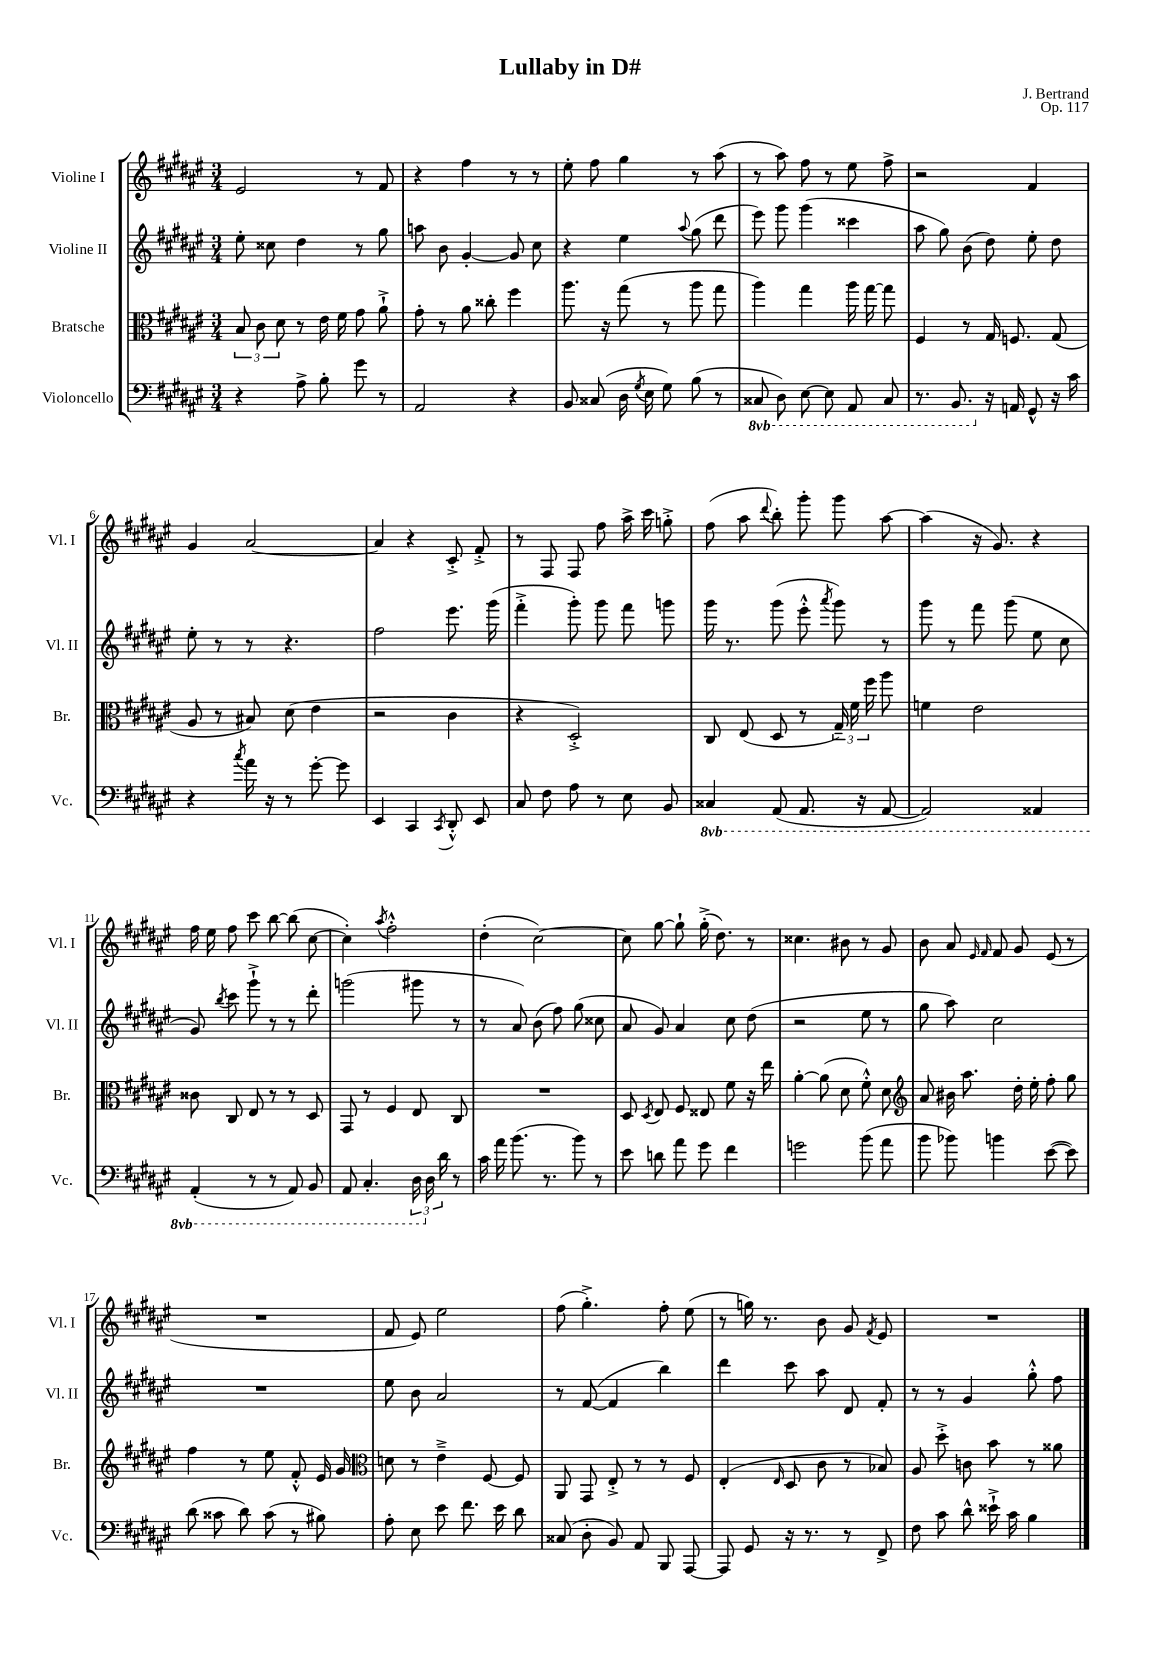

**kern	**kern	**kern	**kern
*part4	*part3	*part2	*part1
*staff4	*staff3	*staff2	*staff1
*I"Violoncello	*I"Bratsche	*I"Violine II	*I"Violine I
*I'Vc.	*I'Br.	*I'Vl. II	*I'Vl. I
*clefF4	*clefC3	*clefG2	*clefG2
*k[f#c#g#d#a#e#]	*k[f#c#g#d#a#e#]	*k[f#c#g#d#a#e#]	*k[f#c#g#d#a#e#]
*M3/4	*M3/4	*M3/4	*M3/4
=1	=1	=1	=1
4r	12B/	8ee#'\	2e#/
.	12c#\	.	.
.	.	8cc##X\	.
.	12d#\	.	.
8A#^\	8r	4dd#\	.
8B'\	16e#\	.	.
.	16f#\	.	.
8g#\	8g#\	8r	8r
8r	8a#`^\	8gg#\	8f#/
=2	=2	=2	=2
2AA#/	8g#'\	8aan\	4r
.	8r	8b\	.
.	8a#\	[4g#'/	4ff#\
.	8cc##X'\	.	.
4r	4ff#\	8g#/]	8r
.	.	8cc#\	8r
=3	=3	=3	=3
8BB/	8.aa#\	4r	8ee#'\
(8C##X/	.	.	8ff#\
.	16r	.	.
16D#\	(8gg#\	4ee#\	4gg#\
8qG#/	.	.	.
16E#\	.	.	.
8G#\)	8r	.	.
.	.	8qqaa#/	.
(8B\	8aa#\	(8gg#\	8r
8r	8gg#\	8ddd#\	(8aa#\
=4	=4	=4	=4
*8ba	*	*	*
8CC##X/	4aa#\)	8eee#\)	8r
8DD#\)	.	8ggg#\	8aa#\)
[8EE#\	4gg#\	(4ggg#\	8ff#\
8EE#\]	.	.	8r
8AAA#/	16aa#\	4ccc##X\	8ee#\
.	[16gg#\	.	.
8CC##/	8gg#\]	.	8ff#^\
=5	=5	=5	=5
8.r	4F#/	8aa#\	2r
.	.	8gg#\)	.
8.BBB/	.	.	.
.	8r	(8b\	.
*X8ba	*	*	*
16r	16G#/	8dd#\)	.
16AAn/	8.Fn/	.	.
8GG#^^/	.	8ee#'\	4f#/
16r	(8G#/	8dd#\	.
16c#\	.	.	.
!!LO:LB:g=z
=6	=6	=6	=6
4r	8A#/	8ee#'\	4g#/
.	8r	8r	.
8qcc#/	.	.	.
16a#\	8B#X/)	8r	[2a#/
16r	.	.	.
8r	(8d#\	4.r	.
[8g#'\	4e#\	.	.
8g#\]	.	.	.
=7	=7	=7	=7
4EE#/	2r	2ff#\	4a#/]
4CC#/	.	.	4r
8qCC#/	.	.	.
8DD#'^^/	4c#\	8.eee#\	8c#'^/
8EE#/	.	.	8f#'^/
.	.	(16ggg#\	.
=8	=8	=8	=8
8C#/	4r	4fff#'^\	8r
8F#\	.	.	8F#/
8A#\	2D#'^/)	8ggg#'\)	8F#/
8r	.	8ggg#\	8ff#\
8E#\	.	8fff#\	16aa#^\
.	.	.	16ccc#\
8BB/	.	8gggn\	8ggn'^\
=9	=9	=9	=9
*8ba	*	*	*
4CC##X/	8C#/	16ggg#\	(8ff#\
.	.	8.r	.
.	(8E#/	.	8aa#\
.	.	.	8qqddd#/
(8AAA#/	8D#/	(8ggg#\	8bb'\)
8.AAA#/	8r	8eee#'^^\	8ggg#'\
.	.	8qaaa#/	.
.	24G#~/)	8ggg#\)	8ggg#\
.	24f#\	.	.
16r	.	.	.
.	24ff#\	.	.
[8AAA#/	8aa#\	8r	[8aa#\
=10	=10	=10	=10
2AAA#/])	4fn\	8ggg#\	(4aa#\]
.	.	8r	.
.	2e#\	8fff#\	16r
.	.	.	8.g#/)
.	.	(8ggg#\	.
4AAA##X/	.	8ee#\	4r
.	.	8cc#\	.
!!LO:LB:g=z
=11	=11	=11	=11
(4AAA#'/	8c##X\	8g#/)	16ff#\
.	.	.	16ee#\
.	.	8qbb/	.
.	8C#/	8ccc#\	8ff#\
8r	8E#/	8ggg#`^\	8ccc#\
8r	8r	8r	[8bb\
8AAA#/)	8r	8r	(8bb\]
8BBB/	8D#/	8ddd#'\	[8cc#\
=12	=12	=12	=12
8AAA#/	8GG#/	(2gggn\	4cc#'\])
4.CC#'/	8r	.	.
.	.	.	8qaa#/
.	4F#/	.	2ff#'^^\
24DD#\	8E#/	8ggg#X\	.
*X8ba	*	*	*
24D#\	.	.	.
24d#\	.	.	.
8r	8C#/	8r	.
=13	=13	=13	=13
16c#\	2.r	8r	(4dd#'\
16a#\	.	.	.
(8.b\	.	8a#/)	.
.	.	(8b\	[2cc#\)
8.r	.	.	.
.	.	8ff#\)	.
8b\)	.	(8gg#\	.
8r	.	8cc##X\	.
=14	=14	=14	=14
8e#\	8D#/	8a#/	8cc#\]
.	8qD#/	.	.
8dn\	8E#/	8g#/)	[8gg#\
8a#\	8F#/	4a#/	8gg#`\]
8g#\	8E##X/	.	(16gg#'^\
.	.	.	8.dd#\)
4f#\	8f#\	8cc#\	.
.	16r	(8dd#\	8r
.	16ee#\	.	.
=15	=15	=15	=15
2gn\	[4a#'\	2r	4.cc##X\
.	(8a#\]	.	.
.	8d#\	.	8b#X\
(8b\	8f#'^^\)	8ee#\	8r
8a#\	8d#\	8r	8g#/
=16	=16	=16	=16
*	*clefG2	*	*
8b\	8a#/	8gg#\	8b\
8b-X\)	16b#X\	8aa#\)	8a#/
.	8.aa#\	.	.
.	.	.	16qqe#/
.	.	.	16qqf#/
4bn\	.	2cc#\	8f#/
.	16dd#'\	.	8g#/
.	16ee#'\	.	.
([8e#\	8ff#'\	.	(8e#/
8e#\])	8gg#\	.	8r
!!LO:LB:g=z
=17	=17	=17	=17
(8d#\	4ff#\	2.r	2.r
8c##X\	.	.	.
8d#\)	8r	.	.
(8c##\	8ee#\	.	.
8r	8f#'^^/	.	.
8B#X\)	16e#/	.	.
.	16g#/	.	.
=18	=18	=18	=18
*	*clefC3	*	*
8A#'\	8dn\	8ee#\	8f#/
8E#\	8r	8b\	8e#/)
8e#\	4e#~^\	2a#/	2ee#\
8.f#\	.	.	.
.	[8F#/	.	.
16e#\	.	.	.
8d#\	8F#/]	.	.
=19	=19	=19	=19
(8C##X/	8AA#/	8r	(8ff#\
8D#'\	8GG#/	([8f#/	4.gg#'^\)
8BB/)	8E#'^/	4f#/]	.
8AA#/	8r	.	.
8BBB/	8r	4bb\)	8ff#'\
[8AAA#/	8F#/	.	(8ee#\
=20	=20	=20	=20
8AAA#/]	(4E#'/	4ddd#\	8r
8GG#/	.	.	16ggn\)
.	.	.	8.r
.	16qqE#/	.	.
16r	8D#/	8ccc#\	.
8.r	.	.	.
.	8c#\	8aa#\	8b\
8r	8r	8d#/	8g#/
.	.	.	8qf#/
8FF#^/	8B-X/)	8f#'/	8e#/
=21	=21	=21	=21
8F#\	8A#/	8r	2.r
8c#\	8dd#'^\	8r	.
8d#^^\	8cn\	4g#/	.
16e##X`^\	8b\	.	.
16c#\	.	.	.
4B\	8r	8gg#'^^\	.
.	8a##X\	8ff#\	.
==	==	==	==
*-	*-	*-	*-
